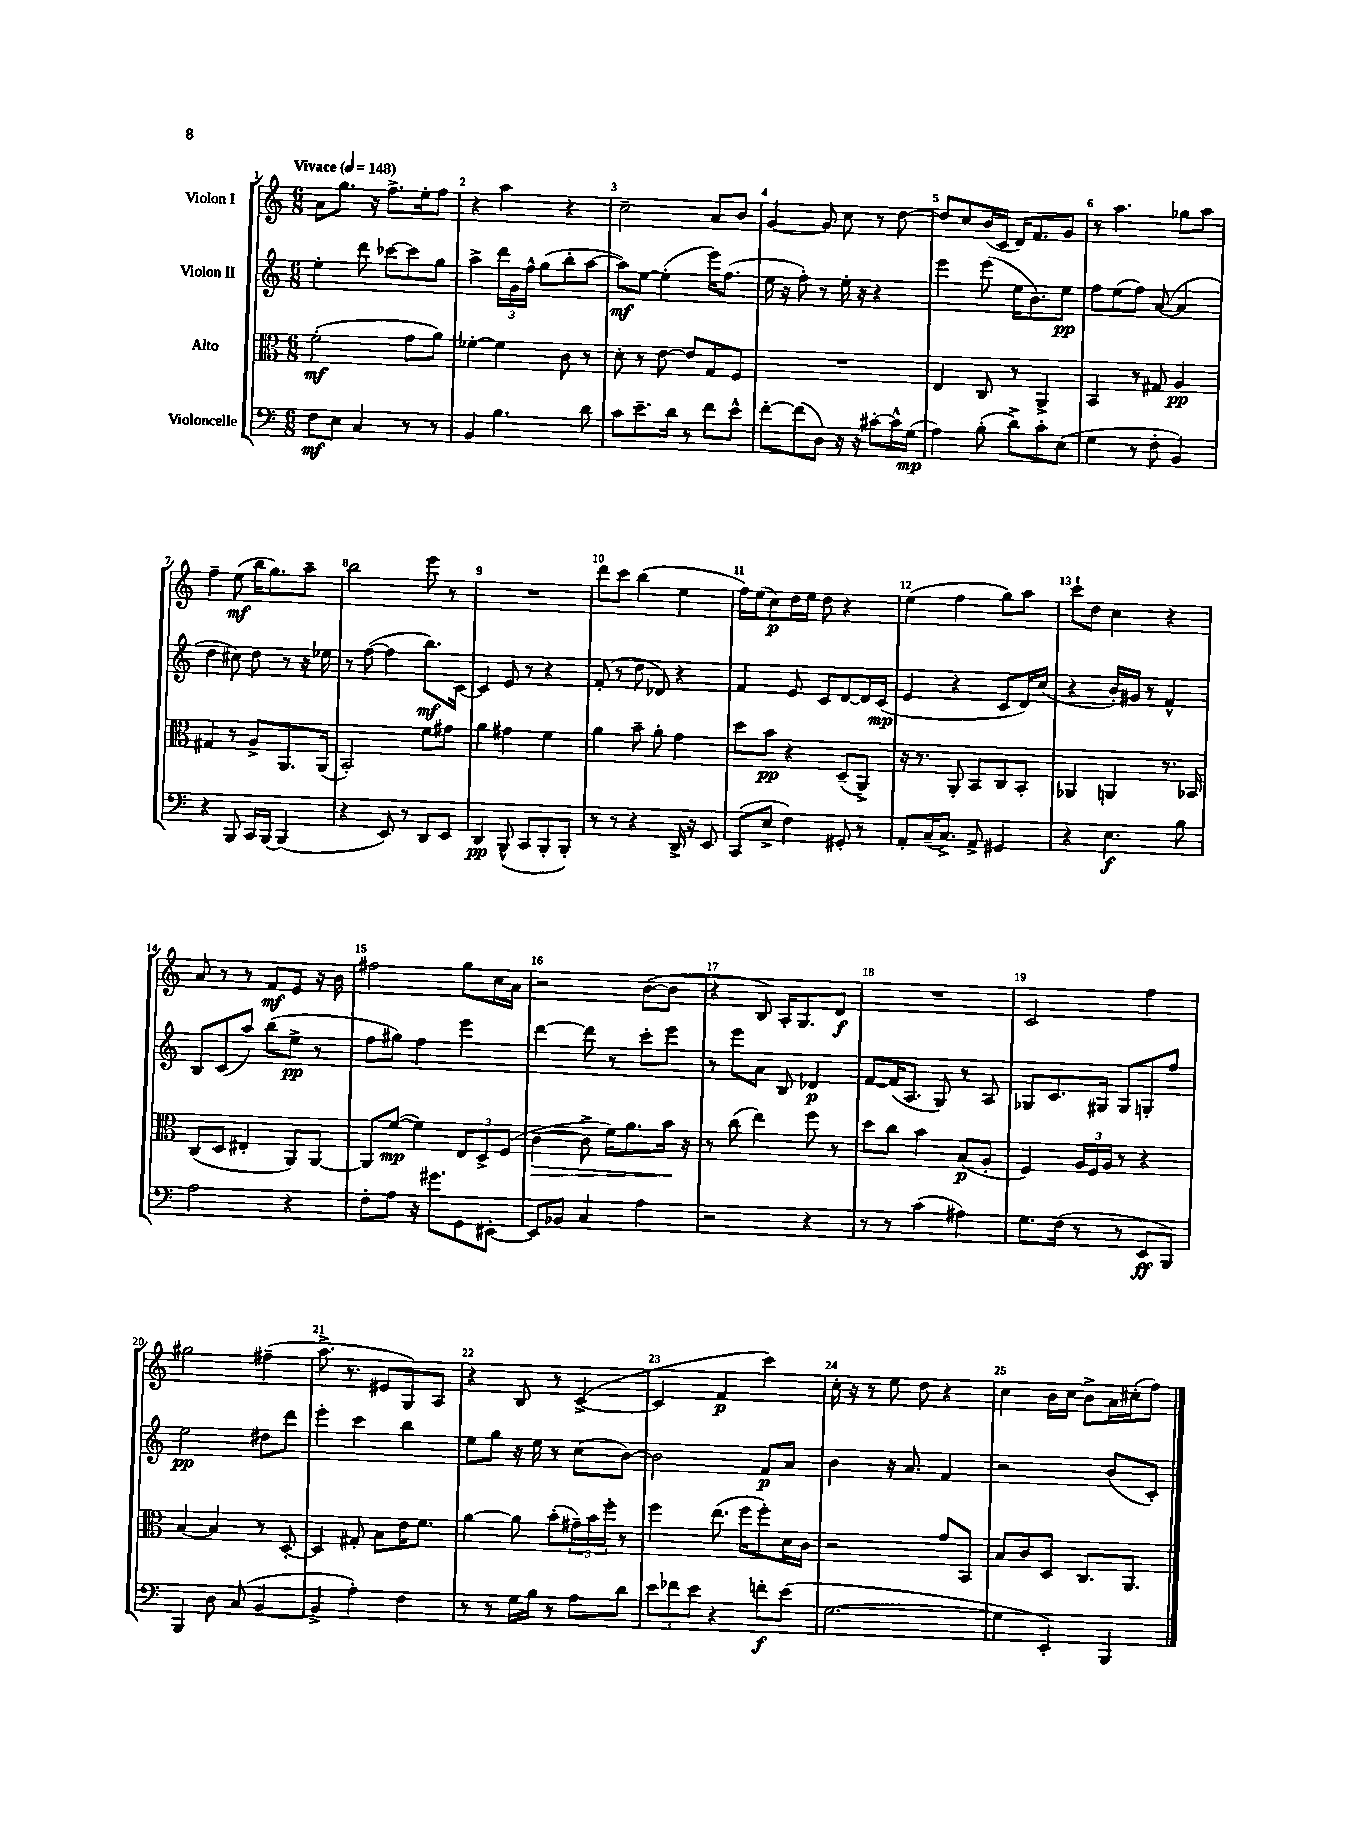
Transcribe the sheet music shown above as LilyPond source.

<<
\new StaffGroup <<
\new Staff = "s0" \with { instrumentName = "Violon I" } {
    \clef treble \key c \major \numericTimeSignature \time 6/8 \tempo "Vivace" 4 = 148
    a'8 g''8. r16 f''8.-> e''16-. f''8 |
    r4 a''4 r4 |
    c''2-- a'8 b'8 |
    g'4~ g'8 c''8 r8 d''8~ |
    d''8 c''8 b'16( c'16 d'16) f'8. g'8 |
    r8 a''4. ges''8 a''8 |
    f''4-- e''8\mf( b''16 g''8.) a''8-- |
    b''2 e'''8 r8 |
    R2. |
    d'''8 c'''8 b''4( e''4 |
    f''16) e''16( c''8\p) d''16 e''16 d''8 r4 |
    e''4( f''4 g''8) a''8 |
    c'''8-! d''8 c''4 r4 |
    a'8 r8 r8 f'8\mf e'8 r16 b'16 |
    fis''2 g''8 c''16 a'16 |
    r2 b'8~( b'8 |
    r4 b8) a16-. g8. d'8\f |
    R2. |
    c'2 f''4 |
    gis''2 fis''4--( |
    a''8.-> r8. eis'8 g8) a8 |
    r4 b8 r8 c'4~->( |
    c'4 f'4\p c'''4) |
    c''16-. r16 r8 e''8 d''8 r4 |
    c''4 b'16 c''16 b'8-> a'16 cis''16-.( f''8) \bar "|." |
}
\new Staff = "s1" \with { instrumentName = "Violon II" } {
    \clef treble \key c \major \numericTimeSignature \time 6/8
    e''4-. d'''8 ces'''8~ ces'''8 g''8 |
    a''4-> \tuplet 3/2 { d'''16 g'16 f''16-^ } g''8( b''8-. a''8~ |
    a''8\mf) e''8~ e''4-.( e'''16) f''8.( |
    e''16 r16 f''8-.) r8 e''16-. r16 r4 |
    e'''4 e'''8( e''16 b'8.) e''8\pp |
    f''8 e''8( f''8) a'8~( a'4 |
    d''4 cis''8) d''8 r8 r16 ees''16 |
    r8 f''8~( f''4 b''8.\mf) c'16~ |
    c'4 e'8 r8 r4 |
    f'8-.( r8 d''8 des'8) r4 |
    f'4 e'8 c'8 d'8~ d'16 c'16\mp( |
    e'4 r4 c'8 d'16) c''16( |
    r4 b'16-.) gis'16 r8 f'4-^ |
    b8 c'8( a''8) b''8( e''8->\pp r8 |
    f''8 gis''8) f''4 e'''4 |
    d'''4~ d'''8 r8 c'''8-. e'''8 |
    r8 e'''8 a'8 b8 des'4\p |
    f'8~ f'16( a8. g8) r8 a8 |
    ges8 c'8. gis16 gis8 g8-. f''8 |
    e''2\pp dis''8 d'''8 |
    e'''4-. c'''4 b''4 |
    e''8 g''8 r16 e''16 r8 c''8( b'8~) |
    b'2 f'8\p a'8 |
    b'4 r16 a'8. f'4 |
    r2 b'8( c'8-.) \bar "|." |
}
\new Staff = "s2" \with { instrumentName = "Alto" } {
    \clef alto \key c \major \numericTimeSignature \time 6/8
    f'2-.\mf( g'8 a'8) |
    fes'4~-. fes'4 c'8 r8 |
    d'8-. r8 e'8~ e'8 g8 f8 |
    R2. |
    e4 c8 r8 a,4-> |
    b,4 r8 gis8 a4\pp |
    gis4 r8 a8-> a,8. a,16( |
    b,2-.) f'8 gis'8 |
    a'4 gis'4 f'4 |
    a'4 b'8-- a'8-. g'4 |
    d''8 b'8\pp r4 d8--( a,8->) |
    r16 r8. a,8-. b,8 c8 b,8-. |
    aes,4 a,4 r8. bes,16 |
    c8( d8 eis4-. a,8) a,8~ |
    a,8 f'8~\mp( f'4) \tuplet 3/2 { e8 d8-> f8( } |
    c'4~\> c'8-> f'16) a'8. b'16\! r16 |
    r8 c''8( e''4) f''8 r8 |
    d''8 c''8 b'4 b8\p( a8-. |
    f4) \tuplet 3/2 { a16 f16 a16 } r8 r4 |
    b4~ b4 r8 d8~-. |
    d4 gis8-. b8 e'16 f'8. |
    a'4~ a'8 b'8-.( \tuplet 3/2 { gis'16--) b'16 f''16-. } r8 |
    f''4 e''8.( f''16 f''8-.) d'16 c'16 |
    r2 g'8 b,8 |
    b8 c'8 d8 c8. a,8. \bar "|." |
}
\new Staff = "s3" \with { instrumentName = "Violoncelle" } {
    \clef bass \key c \major \numericTimeSignature \time 6/8
    f8\mf e8 c4 r8 r8 |
    b,4 b4. d'8 |
    c'8 e'8.-- d'16 r8 f'8 e'8-^ |
    f'8~-. f'8( d8) r16 r16 cis'8~-. cis'16-^ g16\mp( |
    a4) b8-.( d'8->) c'8-. e8( |
    g4 r8 f8-. b,4) |
    r4 b,,8 c,16 b,,16~ b,,4( |
    r4 e,8) r8 d,8 e,8 |
    d,4\pp b,,8-^( c,8 b,,8-. b,,8-.) |
    r8 r8 r4 d,16-> r16 e,8 |
    c,8( e8-> f4) gis,8-. r8 |
    a,8-. c16--( c8.->) a,8-> gis,4 |
    r4 e4.\f b8 |
    a2 r4 |
    f8-. a8 r16 gis'8. g,8 eis,8~-. |
    eis,8 bes,8 c4 a4 |
    r2 r4 |
    r8 r8 c'4( ais4) |
    g8. f16( r8 r8 e,8\ff b,,8) |
    b,,4 d8 c8( b,4~ |
    b,4-> a4-.) f4 |
    r8 r8 g16 b16 r8 a8 d'8 |
    \tuplet 3/2 { e'8 fes'8 e'8 } r4 f'8-.\f e'8( |
    g2.~ |
    g4 e,4-.) b,,4 \bar "|." |
}
>>
>>
\layout { \context { \Score \override BarNumber.break-visibility = ##(#f #t #t) barNumberVisibility = #all-bar-numbers-visible } }
